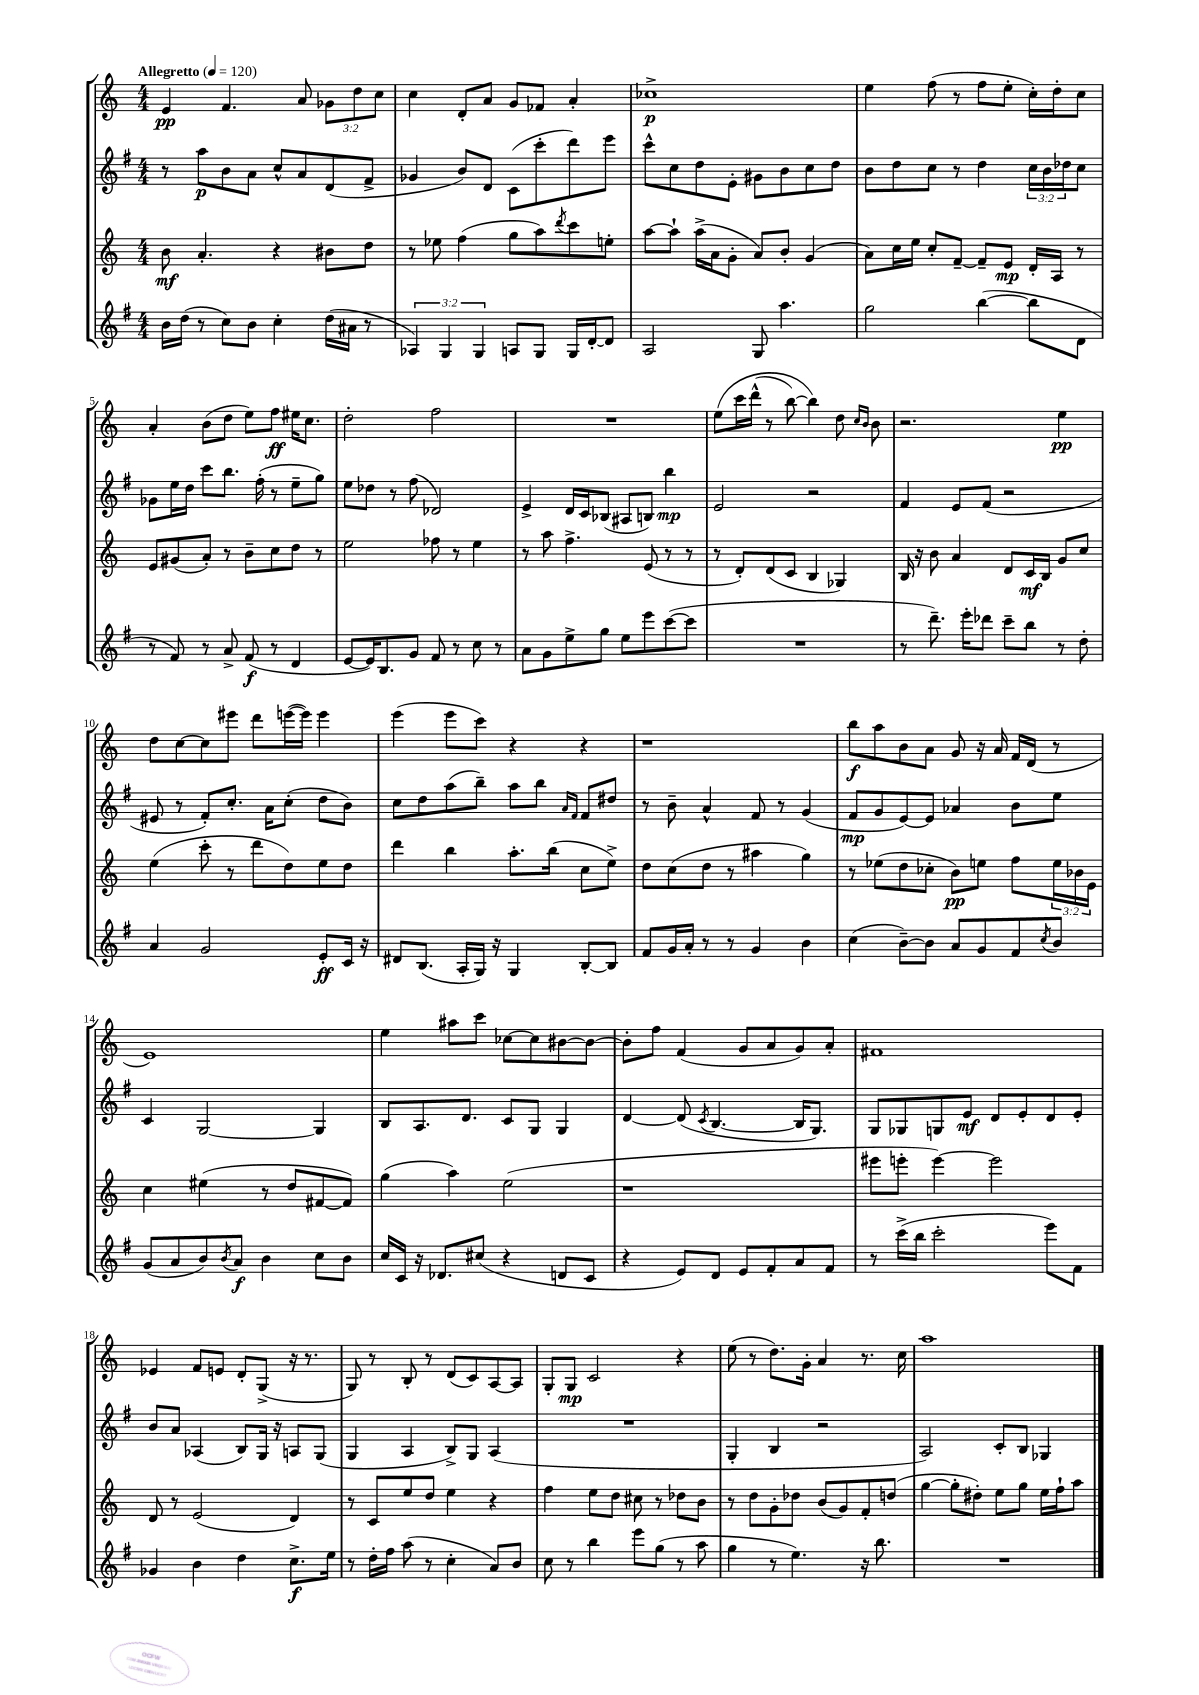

**kern	**dynam	**kern	**dynam	**kern	**dynam	**kern	**dynam
*part4	*part4	*part3	*part3	*part2	*part2	*part1	*part1
*staff4	*staff4	*staff3	*staff3	*staff2	*staff2	*staff1	*staff1
*clefG2	*	*clefG2	*	*clefG2	*	*clefG2	*
*k[f#]	*	*k[]	*	*k[f#]	*	*k[]	*
*M4/4	*	*M4/4	*	*M4/4	*	*M4/4	*
*MM120	*	*MM120	*	*MM120	*	*MM120	*
=1	=1	=1	=1	=1	=1	=1	=1
!	!	!	!	!	!	!LO:TX:a:B:t=Allegretto	!
16b\LL	.	8b\	mf	8r	.	4e/	pp
(16dd\JJ	.	.	.	.	.	.	.
8r	.	4.a'/	.	8aa\L	p	.	.
8cc\L)	.	.	.	8b\	.	4.f/	.
8b\J	.	.	.	8a\J	.	.	.
4cc'\	.	4r	.	8cc^^/L	.	.	.
.	.	.	.	8a/	.	8a/	.
(16dd\LL	.	8b#X\L	.	(8d/	.	12g-X\L	.
16a#X\JJ	.	.	.	.	.	.	.
.	.	.	.	.	.	12dd\	.
8r	.	8dd\J	.	8f#^/J	.	.	.
.	.	.	.	.	.	12cc\J	.
=2	=2	=2	=2	=2	=2	=2	=2
6A-X/)	.	8r	.	4g-X/	.	4cc\	.
.	.	8ee-X\	.	.	.	.	.
6G/	.	.	.	.	.	.	.
.	.	(4ff\	.	8b/L)	.	8d'/L	.
6G/	.	.	.	.	.	.	.
.	.	.	.	8d/J	.	8a/J	.
8An/L	.	8gg\L	.	(8c\L	.	8g/L	.
8G/J	.	8aa\)	.	8ccc'\	.	8f-X/J	.
.	.	8qddd/	.	.	.	.	.
16G/LL	.	8ccc\	.	8ddd\)	.	4a'/	.
[16d'/J	.	.	.	.	.	.	.
8d/J]	.	8een'\J	.	8eee\J	.	.	.
=3	=3	=3	=3	=3	=3	=3	=3
2A/	.	[8aa\L	.	8ccc^^\L	.	1cc-X^	p
.	.	8aa`\J]	.	8cc\	.	.	.
.	.	(16aa^\LL	.	8dd\	.	.	.
.	.	16a\J	.	.	.	.	.
.	.	8g'\J	.	8e'\J	.	.	.
8G/	.	8a/L)	.	8g#X\L	.	.	.
4.aa\	.	8b'/J	.	8b\	.	.	.
.	.	(4g/	.	8cc\	.	.	.
.	.	.	.	8dd\J	.	.	.
=4	=4	=4	=4	=4	=4	=4	=4
2gg\	.	8a\L)	.	8b\L	.	4ee\	.
.	.	16cc\L	.	8dd\	.	.	.
.	.	16ee\JJ	.	.	.	.	.
.	.	8cc'/L	.	8cc\J	.	(8ff\	.
.	.	[8f~/J	.	8r	.	8r	.
([4bb\	.	8f~/L]	.	4dd\	.	8ff\L	.
.	.	8e/J	mp	.	.	8ee'\J	.
8bb\L]	.	16d'/LL	.	24cc\LL	.	16cc'\LL)	.
.	.	.	.	24b\	.	.	.
.	.	16A/JJ	.	.	.	16dd'\J	.
.	.	.	.	24dd-X\J	.	.	.
8d\J	.	8r	.	8cc\J	.	8cc\J	.
!!LO:LB:g=z
=5	=5	=5	=5	=5	=5	=5	=5
8r	.	8e/L	.	8g-X\L	.	4a'/	.
8f#/)	.	(8g#X/	.	16ee\L	.	.	.
.	.	.	.	16dd\JJ	.	.	.
8r	.	8a'/J)	.	8ccc\L	.	(8b\L	.
8a^/	.	8r	.	8.bb\J	.	8dd\J	.
(8f#/	f	8b~\L	.	.	.	8ee\L)	.
.	.	.	.	(16ff#'\	.	.	.
8r	.	8cc\	.	8r	.	8ff\J	ff
4d/	.	8dd\J	.	8ee~\L	.	16ee#X\KL	.
.	.	.	.	.	.	8.cc\J	.
.	.	8r	.	8gg\J)	.	.	.
=6	=6	=6	=6	=6	=6	=6	=6
[8e/L	.	2ee\	.	8ee\L	.	2dd'\	.
16e/K])	.	.	.	8dd-X\J	.	.	.
8.B/	.	.	.	.	.	.	.
.	.	.	.	8r	.	.	.
8g/J	.	.	.	(8ff#\	.	.	.
8f#/	.	8ff-X\	.	2d-X/)	.	2ff\	.
8r	.	8r	.	.	.	.	.
8cc\	.	4ee\	.	.	.	.	.
8r	.	.	.	.	.	.	.
=7	=7	=7	=7	=7	=7	=7	=7
8a\L	.	8r	.	4e^/	.	1r	.
8g\	.	8aa\	.	.	.	.	.
8ee^\	.	4.ff^\	.	16d/LL	.	.	.
.	.	.	.	16c/J	.	.	.
8gg\J	.	.	.	(8B-X/J	.	.	.
8ee\L	.	.	.	8A#X/L	.	.	.
8eee\	.	(8e/	.	8Bn/J)	.	.	.
([8ccc\	.	8r	.	4bb\	mp	.	.
8ccc\J]	.	8r	.	.	.	.	.
=8	=8	=8	=8	=8	=8	=8	=8
1r	.	8r	.	2e/	.	(8ee\L	.
.	.	8d'/L)	.	.	.	16ccc\L	.
.	.	.	.	.	.	(16ddd^^\JJ	.
.	.	(8d/	.	.	.	8r	.
.	.	8c/J	.	.	.	[8bb\)	.
.	.	4B/	.	2r	.	4bb\])	.
.	.	4G-X/)	.	.	.	8dd\	.
.	.	.	.	.	.	16qqcc/LL	.
.	.	.	.	.	.	16qqb/JJ	.
.	.	.	.	.	.	8b\	.
=9	=9	=9	=9	=9	=9	=9	=9
8r	.	16B/	.	4f#/	.	2.r	.
.	.	16r	.	.	.	.	.
8.ddd~\)	.	8b\	.	.	.	.	.
.	.	4a/	.	8e/L	.	.	.
16eee'\KL	.	.	.	.	.	.	.
8ddd-X\J	.	.	.	(8f#/J	.	.	.
8ccc~\L	.	8d/L	.	2r	.	.	.
8bb\J	.	16c/L	mf	.	.	.	.
.	.	16B/JJ	.	.	.	.	.
8r	.	8g/L	.	.	.	4ee\	pp
8dd'\	.	8cc/J	.	.	.	.	.
!!LO:LB:g=z
=10	=10	=10	=10	=10	=10	=10	=10
4a/	.	(4ee\	.	8e#X/	.	8dd\L	.
.	.	.	.	8r	.	[8cc\	.
2g/	.	8ccc'\	.	8f#'/L)	.	8cc\]	.
.	.	8r	.	8.cc'/J	.	8eee#X\J	.
.	.	8ddd\L	.	.	.	8ddd\L	.
.	.	.	.	16a\KL	.	.	.
.	.	8dd\)	.	(8cc'\J	.	([16eeen\L	.
.	.	.	.	.	.	16eee\JJ])	.
8e'/L	ff	8ee\	.	8dd\L	.	4eee\	.
16c/Jk	.	8dd\J	.	8b\J)	.	.	.
16r	.	.	.	.	.	.	.
=11	=11	=11	=11	=11	=11	=11	=11
8d#X/L	.	4ddd\	.	8cc\L	.	(4eee\	.
(8.B/J	.	.	.	8dd\	.	.	.
.	.	4bb\	.	(8aa\	.	8eee\L	.
16A'/LL	.	.	.	.	.	.	.
16G/JJ)	.	.	.	8bb~\J)	.	8ccc\J)	.
16r	.	.	.	.	.	.	.
4G/	.	8.aa'\L	.	8aa\L	.	4r	.
.	.	.	.	8bb\J	.	.	.
.	.	(16bb\Jk	.	.	.	.	.
.	.	.	.	16qqa/LL	.	.	.
.	.	.	.	16qqf#/JJ	.	.	.
[8B'/L	.	8cc\L	.	8f#/L	.	4r	.
8B/J]	.	8ee^\J)	.	8dd#X/J	.	.	.
=12	=12	=12	=12	=12	=12	=12	=12
8f#/L	.	8dd\L	.	8r	.	1r	.
16g/L	.	(8cc\	.	8b~\	.	.	.
16a'/JJ	.	.	.	.	.	.	.
8r	.	8dd\J	.	4a^^/	.	.	.
8r	.	8r	.	.	.	.	.
4g/	.	4aa#X\	.	8f#/	.	.	.
.	.	.	.	8r	.	.	.
4b\	.	4gg\)	.	(4g/	.	.	.
=13	=13	=13	=13	=13	=13	=13	=13
(4cc\	.	8r	.	8f#/L	mp	8bb\L	f
.	.	(8ee-X\L	.	8g/	.	8aa\	.
[8b~\L)	.	8dd\	.	[8e/)	.	8b\	.
8b\J]	.	8cc-X'\J	.	8e/J]	.	8a\J	.
8a/L	.	8b\L)	pp	4a-X/	.	8g/	.
8g/	.	8een\J	.	.	.	16r	.
.	.	.	.	.	.	16a/	.
8f#/	.	8ff\L	.	8b\L	.	16f/LL	.
.	.	.	.	.	.	(16d/JJ	.
8qcc/	.	.	.	.	.	.	.
8b/J	.	24ee\L	.	8ee\J	.	8r	.
.	.	24b-X\	.	.	.	.	.
.	.	24e\JJ	.	.	.	.	.
!!LO:LB:g=z
=14	=14	=14	=14	=14	=14	=14	=14
(8g/L	.	4cc\	.	4c/	.	1e)	.
8a/	.	.	.	.	.	.	.
8b/)	.	(4ee#X\	.	[2G/	.	.	.
8qb/	.	.	.	.	.	.	.
8a/J	f	.	.	.	.	.	.
4b\	.	8r	.	.	.	.	.
.	.	8dd/L	.	.	.	.	.
8cc\L	.	[8f#X/	.	4G/]	.	.	.
8b\J	.	8f#/J])	.	.	.	.	.
=15	=15	=15	=15	=15	=15	=15	=15
16cc/LL	.	(4gg\	.	8B/L	.	4ee\	.
16c/JJ	.	.	.	.	.	.	.
16r	.	.	.	8.A/	.	.	.
8.d-X/L	.	.	.	.	.	.	.
.	.	4aa\)	.	.	.	8aa#X\L	.
.	.	.	.	8.d/J	.	.	.
(8cc#X/J	.	.	.	.	.	8ccc\J	.
4r	.	(2ee\	.	8c/L	.	[8cc-X\L	.
.	.	.	.	8G/J	.	8cc-\]	.
8dn/L	.	.	.	4G/	.	[8b#X\	.
8c/J	.	.	.	.	.	8b#\J_	.
=16	=16	=16	=16	=16	=16	=16	=16
4r	.	1r	.	[4d/	.	8b#'\L]	.
.	.	.	.	.	.	8ff\J	.
8e/L)	.	.	.	(8d/]	.	(4f/	.
.	.	.	.	8qc/	.	.	.
8d/J	.	.	.	[4.B/	.	.	.
8e/L	.	.	.	.	.	8g/L	.
8f#'/	.	.	.	.	.	8a/	.
8a/	.	.	.	16B/KL]	.	8g/)	.
.	.	.	.	8.G/J)	.	.	.
8f#/J	.	.	.	.	.	8a'/J	.
=17	=17	=17	=17	=17	=17	=17	=17
8r	.	8eee#X\L	.	8G/L	.	1f#X	.
(16ccc^\LL	.	8eeen'\J	.	8G-X/	.	.	.
16bb\JJ	.	.	.	.	.	.	.
2ccc'\	.	[4eee\)	.	8Gn/	.	.	.
.	.	.	.	8e/J	mf	.	.
.	.	2eee\]	.	8d/L	.	.	.
.	.	.	.	8e'/	.	.	.
8eee\L)	.	.	.	8d/	.	.	.
8f#\J	.	.	.	8e'/J	.	.	.
!!LO:LB:g=z
=18	=18	=18	=18	=18	=18	=18	=18
4g-X/	.	8d/	.	8b/L	.	4e-X/	.
.	.	8r	.	8a/J	.	.	.
4b\	.	(2e/	.	(4A-X/	.	8f/L	.
.	.	.	.	.	.	8en/J	.
4dd\	.	.	.	8B/L)	.	8d'/L	.
.	.	.	.	16G/Jk	.	(8G^/J	.
.	.	.	.	16r	.	.	.
8.cc^\L	f	4d/)	.	8An/L	.	16r	.
.	.	.	.	.	.	8.r	.
.	.	.	.	(8G/J	.	.	.
16ee\Jk	.	.	.	.	.	.	.
=19	=19	=19	=19	=19	=19	=19	=19
8r	.	8r	.	4G/	.	8G/)	.
16dd'\LL	.	8c/L	.	.	.	8r	.
16ff#\JJ	.	.	.	.	.	.	.
(8aa\	.	8ee/	.	4A/	.	8B'/	.
8r	.	8dd/J	.	.	.	8r	.
4cc'\	.	4ee\	.	8B^/L)	.	(8d/L	.
.	.	.	.	8G/J	.	8c/)	.
8a/L)	.	4r	.	(4A/	.	[8A/	.
8b/J	.	.	.	.	.	8A/J]	.
=20	=20	=20	=20	=20	=20	=20	=20
8cc\	.	4ff\	.	1r	.	8G'/L	.
8r	.	.	.	.	.	8G/J	mp
4bb\	.	8ee\L	.	.	.	2c/	.
.	.	8dd\J	.	.	.	.	.
8eee\L	.	8cc#X\	.	.	.	.	.
(8gg\J	.	8r	.	.	.	.	.
8r	.	8dd-X\L	.	.	.	4r	.
8aa\	.	8b\J	.	.	.	.	.
=21	=21	=21	=21	=21	=21	=21	=21
4gg\	.	8r	.	4G'/	.	(8ee\	.
.	.	8dd\L	.	.	.	8r	.
8r	.	8g'\	.	4B/	.	8.dd\L)	.
4.ee\)	.	8dd-X\J	.	.	.	.	.
.	.	.	.	.	.	16g'\Jk	.
.	.	(8b/L	.	2r	.	4a/	.
.	.	8g/)	.	.	.	.	.
16r	.	8f'/	.	.	.	8.r	.
8.bb\	.	.	.	.	.	.	.
.	.	(8ddn/J	.	.	.	.	.
.	.	.	.	.	.	16cc\	.
=22	=22	=22	=22	=22	=22	=22	=22
1r	.	[4gg\	.	2A/)	.	1aa	.
.	.	8gg'\L]	.	.	.	.	.
.	.	8dd#X'\J)	.	.	.	.	.
.	.	8ee\L	.	8c'/L	.	.	.
.	.	8gg\J	.	8B/J	.	.	.
.	.	16ee\LL	.	4G-X/	.	.	.
.	.	16ff`\J	.	.	.	.	.
.	.	8aa\J	.	.	.	.	.
==	==	==	==	==	==	==	==
*-	*-	*-	*-	*-	*-	*-	*-
